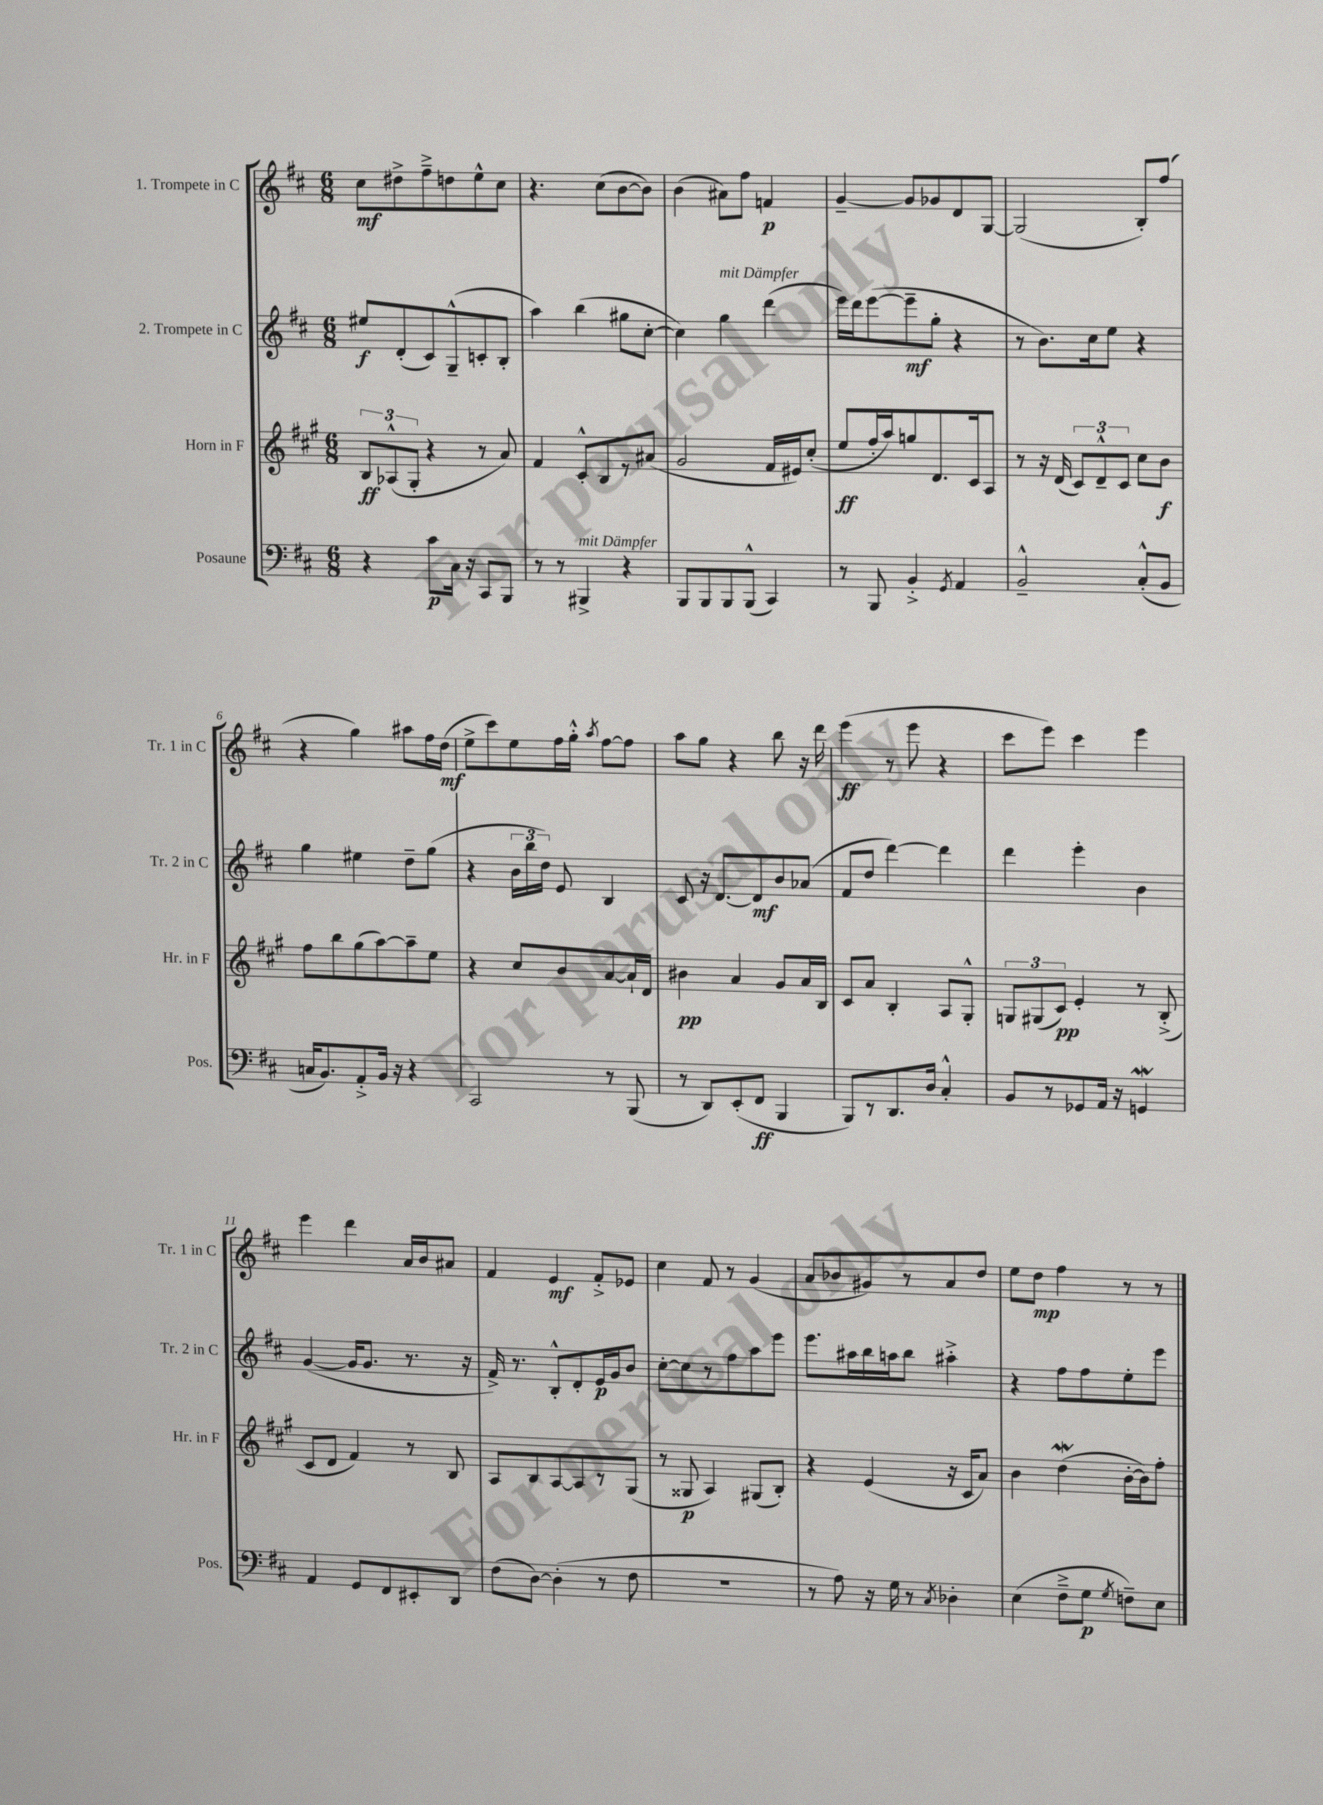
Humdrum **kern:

**kern	**kern	**kern	**kern
*staff4	*staff3	*staff2	*staff1
*clefF4	*clefG2	*clefG2	*clefG2
*k[f#c#]	*k[f#c#g#]	*k[f#c#]	*k[f#c#]
*M6/8	*M6/8	*M6/8	*M6/8
4r	12B/L	8ee#/L	8cc#\L
.	(12A-^^/	.	.
.	.	(8d'/	8dd#^\
.	12G#'/J	.	.
8c#\L	4r	8c#/)	8ff#~^\
16C#\Jk	.	(8G~^^/	8dd\
16r	.	.	.
8CC#/L	8r	8c'/	8ee^^\
8BBB/J	8a/)	8B'/J	8cc#\J
=	=	=	=
8r	4f#/	4aa\)	4.r
8r	.	.	.
4BBB#^/	8c#'^^/L	(4bb\	.
.	8B/	.	(8cc#\L
4r	8r	8gg#\L	[8b\
.	(8a#/J	[8cc#'\J	8b\]J)
=	=	=	=
8BBB/L	2g#/	4cc#\])	(4b\
8BBB/	.	.	.
8BBB/	.	4gg\	8a#\L)
(8BBB^^/J	.	.	8ff#\J
4CC#/)	16f#/LL	(4ddd\	4f/
.	16e#/J)	.	.
.	(8cc#'/J	.	.
=	=	=	=
8r	8ee/L	16eee\LL)	[4g~/
.	.	16ddd\J	.
8BBB/	16ff#'/L	([8eee\	.
.	16aa/J)	.	.
4BB'^/	8gg/	8eee~\]	8g/]L
.	8.d/	8gg'\J	8g-/
8qGG/	.	.	.
4AA/	.	4r	8d/
.	16c#/k	.	.
.	8A/J	.	[8G/J
=	=	=	=
2BB~^^/	8r	8r	(2G/]
.	16r	8.b\L)	.
.	(16d/	.	.
.	12c#/L)	.	.
.	.	16cc#\k	.
.	12d~^^/	.	.
.	.	8ee\J	.
.	12c#/J	.	.
(8C#'^^/L	8cc#\L	4r	8B'/L)
8BB/J	8b\J	.	(8ff#/J
=	=	=	=
16C/LK	8ff#\L	4gg\	4r
8.BB/)	.	.	.
.	8bb\	.	.
8AA'^/	(8gg#\	4ee#\	4gg\)
16BB/Jk	[8aa\)	.	.
16r	.	.	.
4r	8aa~\]	8dd~\L	8aa#\L
.	8ee\J	(8gg\J	16ff#\L
.	.	.	(16dd\JJ
=	=	=	=
2CC#/	4r	4r	8ee^\L
.	.	.	8ccc#\)
.	8cc#/L	24b\LL	8ee\
.	.	24bb\	.
.	.	24dd\JJ)	.
.	8b/	8e/	16ff#\L
.	.	.	16gg'^^\JJ
.	.	.	8qaa/
8r	[8a/	4B/	[8ff#\L
(8BBB/	16a`/]L	.	8ff#\]J
.	16d/JJ	.	.
=	=	=	=
8r	4b#\	8c#/	8aa\L
8DD/L)	.	16r	8gg\J
.	.	[8.d/L	.
(8EE'/	4a/	.	4r
8FF#/J	.	8d/]	.
4BBB/	8g#/L	8b/	8bb\
.	16a/L	(8a-/J	16r
.	16B/JJ	.	16ddd\
=	=	=	=
8BBB/L)	8c#/L	8f#/L	(4eee\
8r	8a/J	8dd/J	.
8.DD/	4B'/	[4ddd\)	8r
.	.	.	8eee\
16D/Jk	.	.	.
4C#'^^/	8A/L	4ddd\]	4r
.	8G#'^^/J	.	.
=	=	=	=
8BB/L	12G/L	4ddd\	8ccc#\L
.	(12G#/	.	.
8r	.	.	8eee\J)
.	12c#/J)	.	.
8GG-/	4e'/	4eee'\	4ccc#\
16AA/Jk	.	.	.
16r	.	.	.
4GG/	8r	4b\	4eee\
.	(8B'^/	.	.
=	=	=	=
4AA/	8c#/L	([4g/	4eee\
.	8d/J	.	.
8GG/L	4f#/)	16g/]LK	4ddd\
.	.	8.g/J	.
8FF#/	.	.	.
8EE#'/	8r	8.r	16a/LL
.	.	.	16b/J
8DD/J	8B/	.	8a#/J
.	.	16r	.
=	=	=	=
(8F#\L	8A/L	16f#^/)	4f#/
.	.	8.r	.
[8D\J)	8B/	.	.
(4D'\]	[8A/	8B'^^/L	4e/
.	8A/]	8d'/	.
8r	8r	16e/L	8f#'^/L
.	.	16g/J	.
8F#\	(8G#/J	8b/J	8e-/J
=	=	=	=
2.r	8r	[8cc#'\L	4cc#\
.	8G##/	8cc#\]	.
.	4A/)	8r	8f#/
.	.	8ff#\	8r
.	(8G#/L	8aa\	(4g/
.	8B'/J)	8eee\J	.
=	=	=	=
8r	4r	8.eee\L	8a/L
8A\)	.	.	8b-/
.	.	16aa#\L	.
16r	(4e/	16bb\	8g#/)
16G\	.	16aa\J	.
8r	.	8bb\J	8r
8qC#/	.	.	.
4D-'\	16r	4aa#'^\	8a/
.	16c#/LK	.	.
.	8a/J)	.	8dd/J
=	=	=	=
(4E\	4b\	4r	8ee\L
.	.	.	8dd\J
8F#~^\L	(4dd\	8ff#\L	4ff#\
8G\J	.	8ff#\	.
8qG/	.	.	.
8F~\L)	[16b'\LL	8ee'\	8r
.	16b\]J)	.	.
8E\J	8ff#'\J	8eee\J	8r
==	==	==	==
*-	*-	*-	*-
